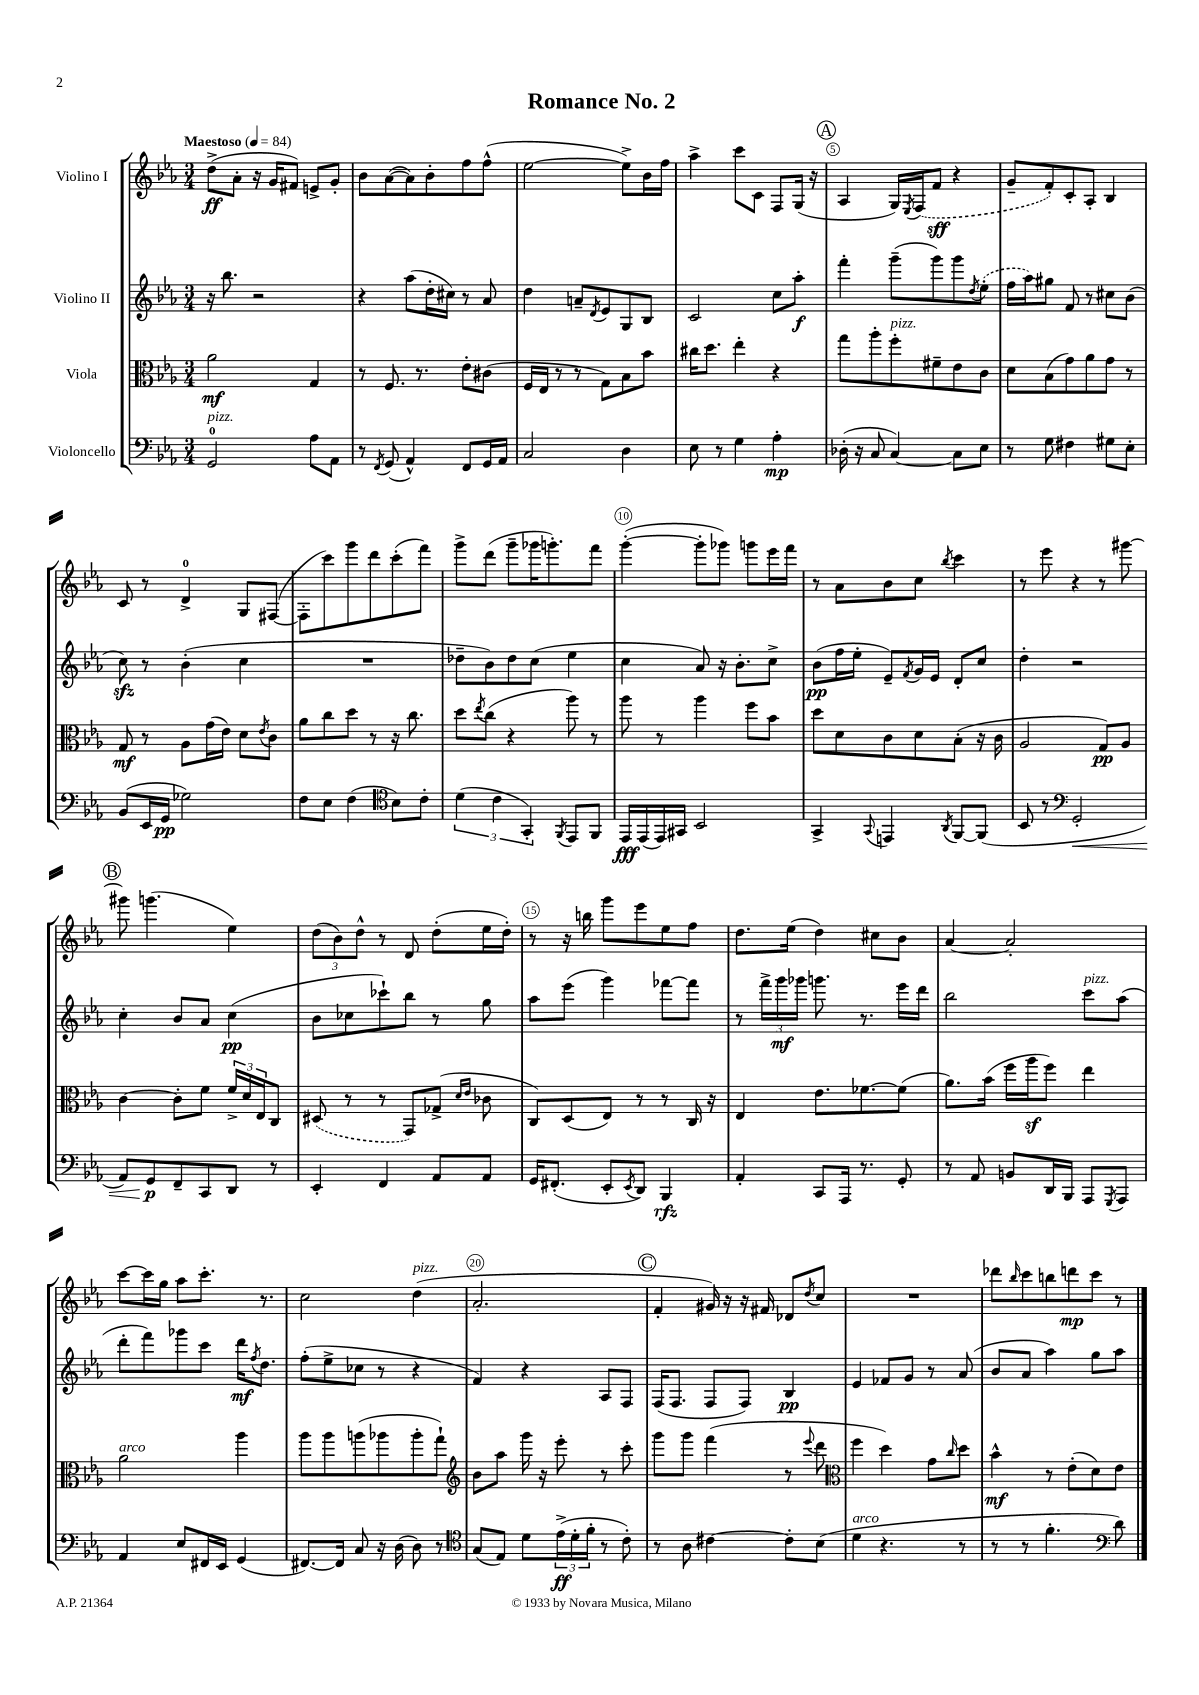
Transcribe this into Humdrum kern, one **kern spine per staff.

**kern	**kern	**kern	**kern
*staff4	*staff3	*staff2	*staff1
*clefF4	*clefC3	*clefG2	*clefG2
*k[b-e-a-]	*k[b-e-a-]	*k[b-e-a-]	*k[b-e-a-]
*M3/4	*M3/4	*M3/4	*M3/4
*MM84	*MM84	*MM84	*MM84
2GG	2a-	16r	(8dd^
.	.	8.bb-	.
.	.	.	8a-'
.	.	2r	16r
.	.	.	16g
.	.	.	8f#)
8A-	4G	.	8e^
8AA-	.	.	8g'
=	=	=	=
8r	8r	4r	8b-
8qFF	.	.	.
(8GG	8.F	.	([8a-
4AA-^^)	.	(8aa-	8a-])
.	8.r	.	.
.	.	16dd'	8b-'
.	.	16cc#)	.
8FF	8e-'	8r	8ff
16GG	(8c#	8a-	(8ff^^
16AA-	.	.	.
=	=	=	=
2C	16F	4dd	[2ee-
.	16E-	.	.
.	8r	.	.
.	8r	8a~	.
.	.	8qd	.
.	8G)	8e-	.
4D	8B-	8G	8ee-^])
.	8b-	8B-	16b-
.	.	.	16ff
=	=	=	=
8E-	16cc#	2c	4aa-^
.	8.dd	.	.
8r	.	.	.
4G	4ee-'	.	8ccc
.	.	.	8c
4A-'	4r	8cc	8F
.	.	8aa-'	(16G
.	.	.	16r
=	=	=	=
(16D-'	8gg	4fff'	4A-
16r	.	.	.
8C	8aa-'	.	.
[4C)	8ff'	(8ggg~	16G)
.	.	.	8qE-
.	.	.	(16F
.	8f#~	8ggg)	8f
8C]	8e-	8ggg	4r
.	.	8qdd	.
8E-	8c	(8ee-'	.
=	=	=	=
8r	8d	16ff	8g~
.	.	16aa-)	.
8G	(8B-	8gg#	8f')
4F#	8g)	8f	8c'
.	8a-	8r	8A-'
8G#	8g	8cc#	4B-
8E-'	8r	(8b-	.
=	=	=	=
(8BB-	8G	8cc)	8c
16EE-	8r	8r	8r
16GG	.	.	.
2G-)	8A-	(4b-'	4d^
.	(16g	.	.
.	16e-)	.	.
.	8d	4cc	8G
.	8qe-	.	.
.	8c	.	([8F#
=	=	=	=
8F	8a-	2.r	8F#']
8E-	8cc	.	8ccc)
(4F	8dd	.	8ggg
.	8r	.	8ddd
*clefC4	*	*	*
8B-)	16r	.	(8ccc'
.	8.cc	.	.
8c'	.	.	8fff)
=	=	=	=
(6d	8dd	8dd-~	8ggg^
.	8qee-	.	.
.	(8cc	8b-)	(8ddd
6c	.	.	.
.	4r	8dd-	8ggg~
6GG')	.	.	.
.	.	(8cc	16ggg-
.	.	.	8.ggg')
8qFF	.	.	.
8EE-	8aa-)	4ee-	.
8FF	8r	.	8fff
=	=	=	=
16EE-	8aa-	4cc	([4ggg'
(16EE-	.	.	.
16EE-)	8r	.	.
16GG#	.	.	.
2BB-	4aa-	8a-)	8ggg']
.	.	16r	8ggg-)
.	.	8.b-'	.
.	8ff	.	8ggg
.	8b-	8cc^	16eee-
.	.	.	16fff
=	=	=	=
4GG^	8dd	(8b-	8r
.	8d	16ff	8a-
.	.	16ee-'	.
8qqGG	.	.	.
4EE	8c	8e-~)	8b-
.	.	8qf	.
.	8d	16g	8cc
.	.	16e-	.
8qAA-	.	.	8qbb-
[8FF	(8B-'	8d'	4ccc
(8FF]	16r	8cc	.
.	16c	.	.
=	=	=	=
8BB-	2A-	4dd'	8r
8r	.	.	8eee-
*clefF4	*	*	*
2GG'	.	2r	4r
.	8G)	.	8r
.	8A-	.	[8ggg#
=	=	=	=
8AA-)	[4c	4cc'	8ggg#]
8GG	.	.	(4.ggg
8FF~	8c']	8b-	.
8CC	8f	8a-	.
8DD	24f^	(4cc	4ee-)
.	24d	.	.
.	24E-	.	.
8r	8C	.	.
=	=	=	=
4EE-'	(8D#	8b-	(12dd
.	.	.	12b-)
.	8r	8cc-	.
.	.	.	12dd^^
4FF	8r	8ccc-`)	8r
.	8GG)	8bb-	8d
8AA-	(8G-^	8r	(8dd'
.	16qqd	.	.
.	16qqe-	.	.
8AA-	8c-	8gg	16ee-
.	.	.	16dd')
=	=	=	=
16GG	8C)	8aa-	8r
(8.FF#'	.	.	.
.	(8D	(8eee-	16r
.	.	.	16bb
8EE-'	8E-)	4ggg)	8ggg
8qEE-	.	.	.
8DD)	8r	.	8eee-
4BBB-	8r	[8fff-	8ee-
.	16C	8fff-]	8ff
.	16r	.	.
=	=	=	=
4AA-'	4E-	8r	8.dd
.	.	24fff^	.
.	.	24ggg	.
.	.	.	(16ee-
.	.	24ggg-	.
8CC	8.e-	8.ggg	4dd)
16AAA-	.	.	.
8.r	[8.f-	8.r	.
.	.	.	8cc#
8GG'	(8f-]	16eee-	8b-
.	.	16ddd	.
=	=	=	=
8r	8.a-)	2bb-	[4a-
8AA-	.	.	.
.	(16b-	.	.
8BB	16ff	.	2a-']
.	16aa-	.	.
16DD	8ff)	.	.
16BBB-	.	.	.
8AAA-	4ee-	8ccc	.
8qGGG	.	.	.
8AAA-	.	(8aa-	.
=	=	=	=
4AA-	2a-	8ddd'	[8ccc
.	.	8fff)	16ccc]
.	.	.	16gg
8E-	.	8ggg-	8aa-
16FF#	.	8ccc	8.ccc'
16EE-	.	.	.
(4GG	4aa-	16ddd	.
.	.	8qff	.
.	.	8.dd	8.r
=	=	=	=
[8.FF#)	8aa-	(8ff'	2cc
.	8aa-	8ee-^	.
16FF#]	.	.	.
8C	(8aa	8cc-	.
16r	8aa-	8r	.
(16D	.	.	.
8D)	8aa-'	4r	(4dd
8r	8gg`)	.	.
=	=	=	=
*clefC4	*clefG2	*	*
(8G	8b-	4f)	2.a-'
8E-)	8aa-	.	.
8d	16ggg	4r	.
.	16r	.	.
(24e-^	8eee-'	.	.
24d'	.	.	.
24f'	.	.	.
8r	8r	8A-	.
8c')	8ccc'	8F	.
=	=	=	=
8r	8ggg	(16F	4f'
.	.	8.F	.
8A-	8ggg	.	.
[4c#	(4fff	8F	16g#)
.	.	.	16r
.	.	8F)	16r
.	.	.	16f#
8c#']	8r	4B-	8d-
.	8qqeee-	.	8qdd
(8B-	8ddd	.	8cc
=	=	=	=
*	*clefC3	*	*
4d	4ff	4e-	2.r
4.r	4dd)	8f-	.
.	.	8g	.
.	8g	8r	.
.	16qqcc	.	.
8r	8dd	(8a-	.
=	=	=	=
8r	4b-^^	8b-	8ddd-
.	.	.	16qqbb-
8r	.	8a-	8ccc
4.f'	8r	4aa-)	8bb
.	(8e-'	.	8ddd
.	8d)	8gg	8ccc
*clefF4	*	*	*
8d)	8e-	8aa-	8r
==	==	==	==
*-	*-	*-	*-
